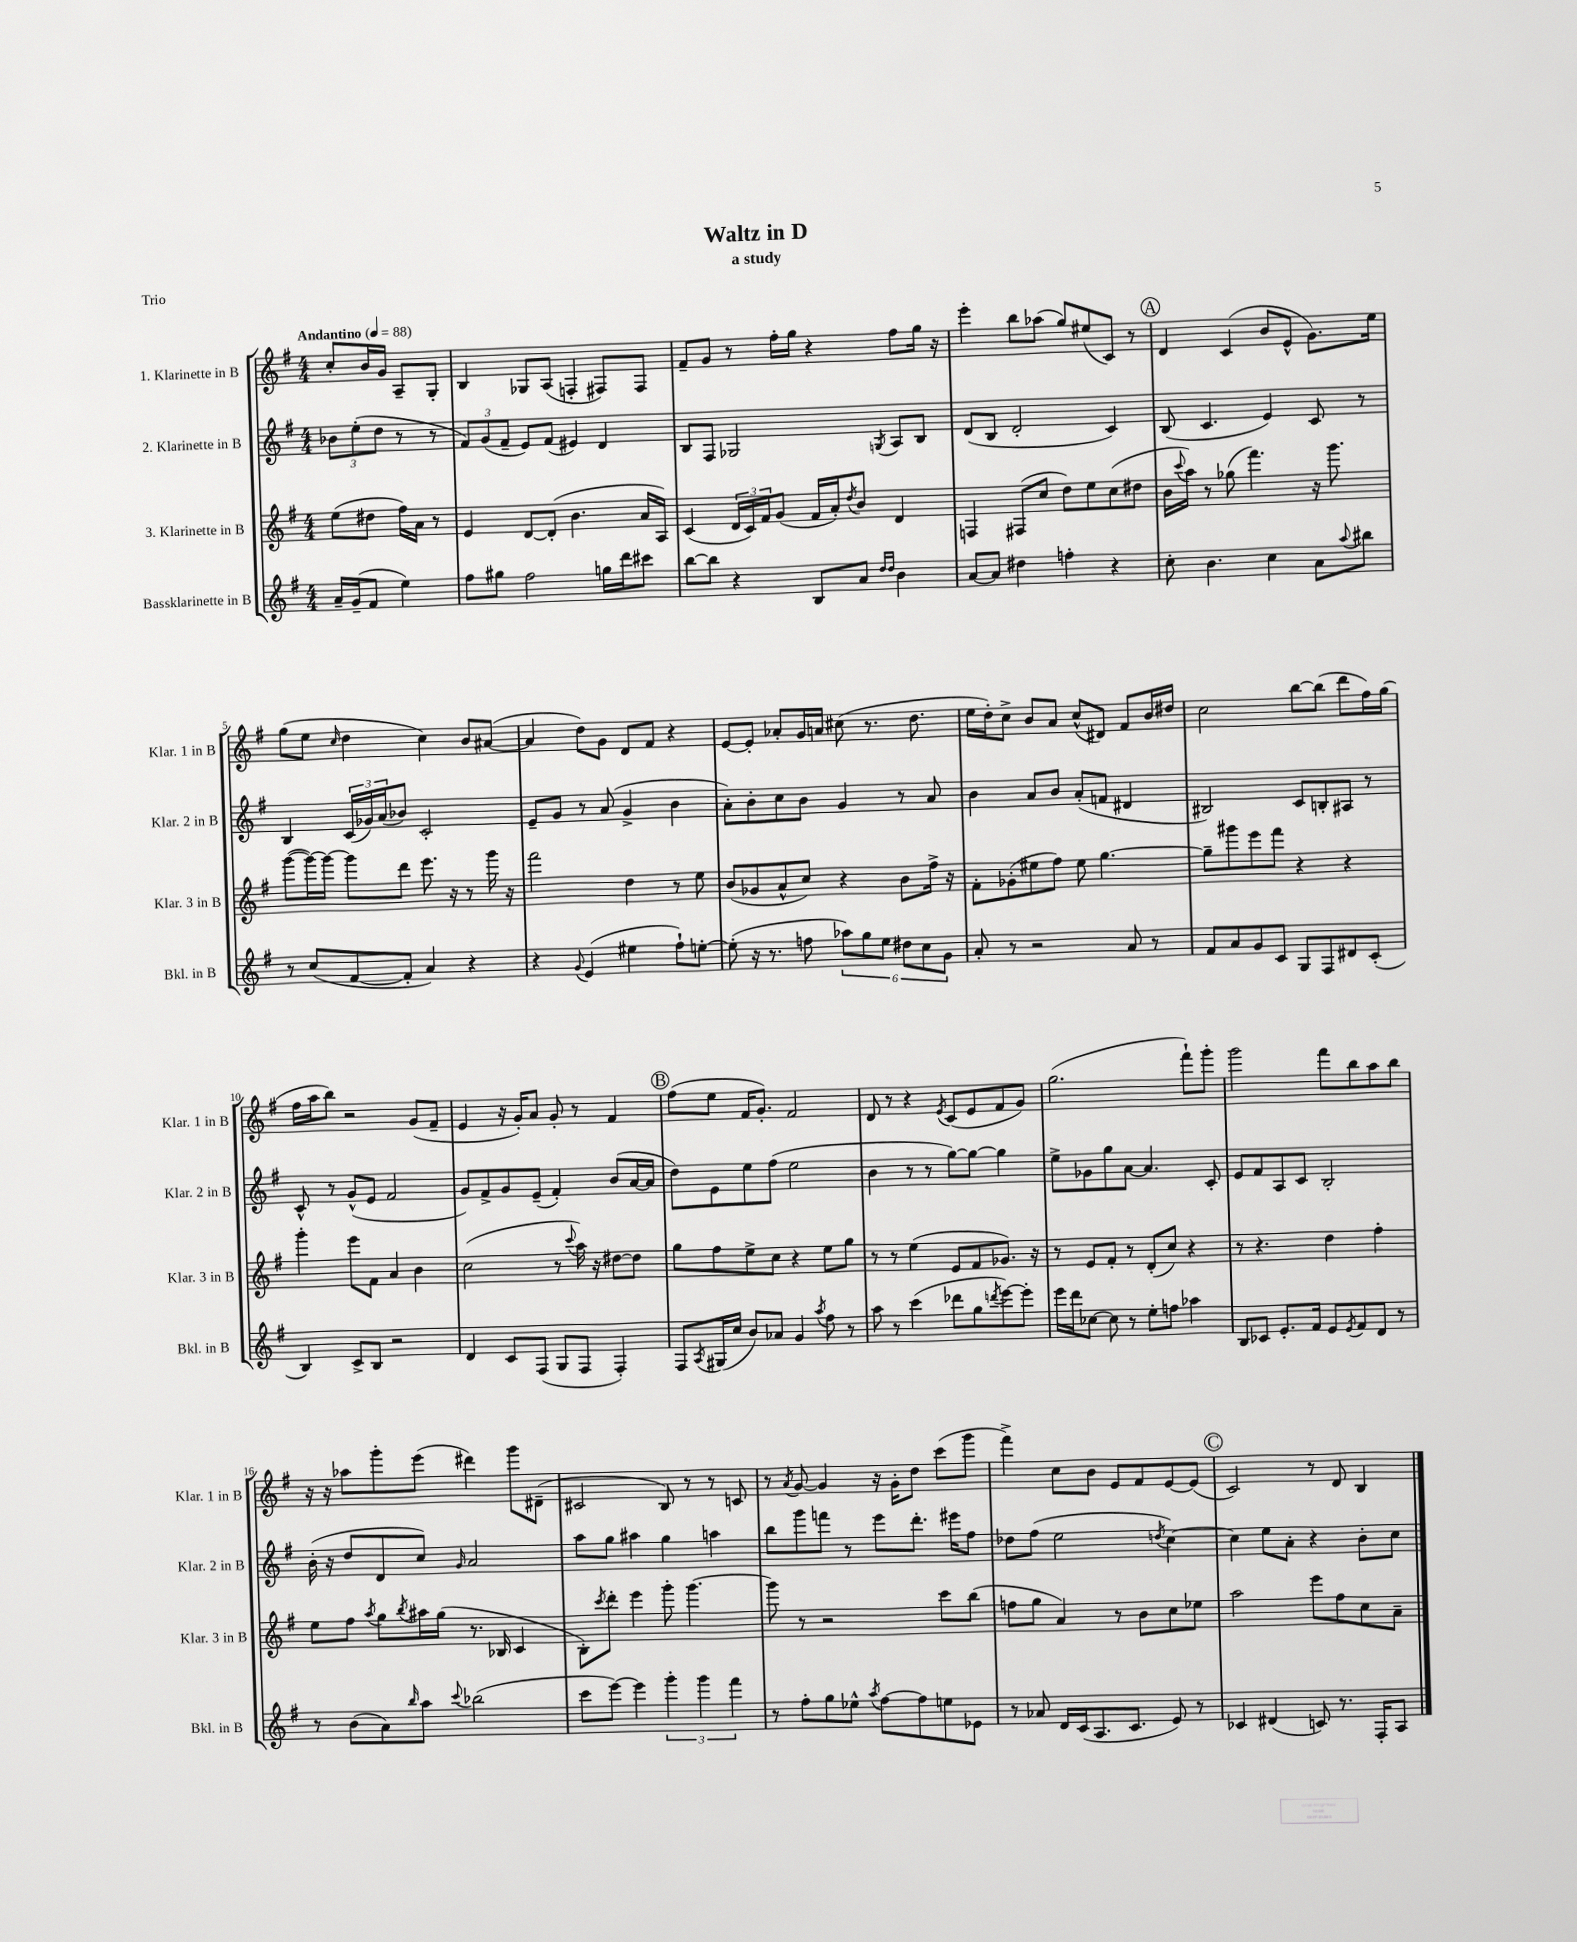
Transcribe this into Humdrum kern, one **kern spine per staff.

**kern	**kern	**kern	**kern
*part4	*part3	*part2	*part1
*staff4	*staff3	*staff2	*staff1
*I"Bassklarinette in B	*I"3. Klarinette in B	*I"2. Klarinette in B	*I"1. Klarinette in B
*I'Bkl. in B	*I'Klar. 3 in B	*I'Klar. 2 in B	*I'Klar. 1 in B
*clefG2	*clefG2	*clefG2	*clefG2
*k[f#]	*k[f#]	*k[f#]	*k[f#]
*M4/4	*M4/4	*M4/4	*M4/4
*MM88	*MM88	*MM88	*MM88
=	=	=	=
!	!	!	!LO:TX:a:B:t=Andantino
16a~/LL	(8ee\L	12b-X\L	8cc'/L
(16g~/J	.	.	.
.	.	(12ee'\	.
8f#/J	8dd#X\J	.	16b/L
.	.	12dd\J	.
.	.	.	16g/JJ
4ee\)	16ff#\LL)	8r	8A~/L
.	16a\JJ	.	.
.	8r	8r	8G'/J
=1	=1	=1	=1
8ff#\L	4e/	12f#/L)	4B/
.	.	(12g/	.
8gg#X\J	.	.	.
.	.	12f#~/J	.
2ff#\	[8d/L	8e/L)	8G-X/L
.	(8d'/J]	(8f#/J	(8A/J
.	4.b\	4e#X/)	4Fn'/
16ggn\LL	.	4d/	8F#X/L)
16ddd\J	.	.	.
8ccc#X\J	16a/LL	.	8F#/J
.	16A/JJ)	.	.
=2	=2	=2	=2
[8bb\L	(4c/	8B/L	8f#~/L
8bb\J]	.	8F#/J	8g/J
4r	24d/LL	2G-X/	8r
.	24c/)	.	.
.	24f#/J	.	.
.	(8g/J	.	16ff#'\LL
.	.	.	16gg\JJ
8B/L	16f#/LL	.	4r
.	16a'/J)	.	.
.	8qdd/	.	.
8a/J	8b/J	.	.
16qqdd/LL	.	.	.
16qqdd/JJ	.	8qGn/	.
4b\	4d/	8A/L	8ff#\L
.	.	8B/J	16gg\Jk
.	.	.	16r
=3	=3	=3	=3
[8a/L	4Fn/	(8d/L	4eee'\
8a/J]	.	8B/J	.
4dd#X\	(8F#X/L	2d'/	8bb\L
.	8cc/J	.	(8aa-X\J
4ffn'\	8dd\L)	.	8gg/L)
.	8ee\	.	(8ee#X/
4r	(8cc\	4c/)	8c/J)
.	8dd#X\J	.	8r
!!LO:REH:place=s1:t=A
=4	=4	=4	=4
8cc'\	16b\LL	(8B/	4d/
.	8qqccc/	.	.
.	16aa\JJ)	.	.
4.b\	8r	4.c/	.
.	(8gg-X\	.	(4c/
.	4.fff#\)	.	.
4cc\	.	4e/)	8b/L
.	.	.	8e^^/J
8a\L	16r	8c/	8.g\L)
.	8.ggg\	.	.
8qqaa/	.	.	.
8bb#X\J	.	8r	.
.	.	.	16ee\Jk
!!LO:LB:g=z
=5	=5	=5	=5
8r	([8ggg\L	4B/	(8gg\L
(8cc/L	16ggg\L_)	.	8ee\J
.	16ggg\JJ_	.	.
.	.	.	16qqcc/
[8f#/	8ggg\L]	(24c/LL	4dd\
.	.	24g-X/)	.
.	.	(24a/J	.
8f#'/J]	8ddd\J	8b-X/J)	.
4a/)	8.eee\	2c'/	4cc\)
.	16r	.	.
4r	8r	.	8b/L
.	16ggg\	.	([8a#X/J
.	16r	.	.
=6	=6	=6	=6
4r	2fff#\	8e~/L	4a#/]
.	.	8g/J	.
8qqg/	.	.	.
(4e/	.	8r	8dd\L)
.	.	(8a/	8g\J
4ee#X\	4dd\	4g^/	8d/L
.	.	.	8f#/J
8ff#`\L)	8r	4b\	4r
[8een'\J	8ee\	.	.
=7	=7	=7	=7
(8ee'\]	(8b/L	8a'\L)	[8e/L
16r	8g-X/	8b'\	8e'/J]
8.r	.	.	.
.	8a^^/	8cc\	8a-X'/L
8ffn\	8cc/J)	8b\J	16g/L
.	.	.	16an/JJ
12aa-X\L)	4r	4g/	(8cc#X\
12gg\	.	.	.
.	.	.	8.r
12ee\J	.	.	.
12dd#X\L	8b\L	8r	.
.	.	.	8.dd\
12cc\	.	.	.
.	16ff#^\Jk	8a/	.
12g\J	.	.	.
.	16r	.	.
=8	=8	=8	=8
8a'/	8f#'\L	4b\	16ee\LL
.	.	.	16dd'\J)
8r	(8g-X'\	.	8cc^\J
2r	8ee#X\	8a/L	8b/L
.	8ff#\J)	8b/J	8a/J
.	8ee#\	(8a'/L	(8cc^^/L
.	[4.gg\	8fn/J	8d#X/J)
8a/	.	4d#X/	8f#/L
8r	.	.	16b/L
.	.	.	16dd#X/JJ
=9	=9	=9	=9
8f#/L	8gg~\L]	2B#X/)	2cc\
8a/	8ggg#X\	.	.
8g/	8eee\	.	.
8c/J	8fff#\J	.	.
8G/L	4r	8c/L	[8bb\L
8F#/	.	8Bn'/	(8bb\J]
8d#X/	4r	8A#X/J	8ddd\L
(8c'/J	.	8r	16ff#\L)
.	.	.	(16gg\JJ
!!LO:LB:g=z
=10	=10	=10	=10
4B/)	4ggg'\	8c^^/	16ff#\LL
.	.	.	16aa\J
.	.	8r	8bb\J)
8c^/L	8eee\L	(8g^^/L	2r
8B/J	8f#\J	8e/J	.
2r	4a/	2f#/	.
.	4b\	.	(8g/L
.	.	.	8f#~/J
=11	=11	=11	=11
4d/	(2cc\	8g/L)	4e/
.	.	8f#^/	.
8c/L	.	8g/	16r
.	.	.	16g'/KL)
(8F#/J	.	(8e~/J	8a/J
8G/L	8r	4f#'/)	8g'/
.	8qqccc/	.	.
8F#/J	16aa\)	.	8r
.	16r	.	.
4F#'/)	[8dd#X\L	(8b/L	4f#/
.	8dd#\J]	[16a/L	.
.	.	16a/JJ]	.
!!LO:REH:place=s1:t=B
=12	=12	=12	=12
8F#/L	8gg\L	8dd\L)	(8ff#\L
8qA/	.	.	.
(16G#X/L	8ff#\	8e\	8ee\J
16cc/JJ	.	.	.
8b/L)	8ee^\	8ee\	16f#/KL
.	.	.	8.g'/J)
8a-X/J	8cc\J	(8ff#\J	.
4g/	4r	2ee\	2f#/
8qaa/	.	.	.
8ff#\	8ee\L	.	.
8r	8gg\J	.	.
=13	=13	=13	=13
8aa\	8r	4b\	8d/
8r	8r	.	8r
(4ccc\	(4ee\	8r	4r
.	.	8r	.
.	.	.	8qe/
8ddd-X\L	8e/L	[8gg\L)	(8c/L
8gg\	8f#/	8gg\J_	8e/
8qdddn/	.	.	.
[8eee\)	8.g-X/J)	4gg\]	8f#/
8eee'\J]	.	.	8g/J)
.	16r	.	.
=14	=14	=14	=14
16eee\LL	8r	8ee^\L	(2.gg\
16ddd\J	.	.	.
[8cc-X\J	8e/L	8g-X\	.
8cc-\]	8f#'/J	8gg\	.
8r	8r	[8a\J	.
8ee'\L	(8d'/L	4.a/]	.
8ffn\J	8cc/J)	.	.
4aa-X\	4r	.	8fff#`\L)
.	.	8c'/	8ggg'\J
=15	=15	=15	=15
8B/L	8r	8e/L	2ggg\
8c-X/J	4.r	8f#/	.
8.e'/L	.	8A/	.
.	.	8c/J	.
16f#/Jk	.	.	.
8e/L	4dd\	2B'/	8fff#\L
8qe/	.	.	.
8f#/	.	.	8bb\
8d/J	4ff#'\	.	8aa\
8r	.	.	8bb\J
!!LO:LB:g=z
=16	=16	=16	=16
8r	8ee\L	(16b'\	16r
.	.	16r	16r
(8b\L	8ff#\J	8dd/L	8aa-X\L
.	8qaa/	.	.
8a\)	8gg\L	8d/	8ggg'\
16qqbb/	8qbb/	.	.
8aa\J	16aa#X\L	8cc/J)	(8eee\J
.	(16gg\JJ	.	.
8qqccc/	.	16qqg/	.
(2bb-X\	8.r	2a/	4ddd#X\)
.	16B-X/	.	.
.	4c/	.	8ggg\L
.	.	.	(8d#X~\J
=17	=17	=17	=17
8ccc\L	8B'\L)	8aa\L	2c#X/
.	8qccc/	.	.
[8eee\J)	8ddd'\J	8gg\J	.
4eee\]	4eee\	4aa#X\	.
6ggg'\	8ggg'\	4gg\	8B/)
.	[4.ggg\	.	8r
6ggg\	.	.	.
.	.	4aan\	8r
6fff#\	.	.	.
.	.	.	8cn/
=18	=18	=18	=18
8r	8ggg\]	8bb\L	8r
.	.	.	8qa/
8ff#'\L	8r	8ggg\	[8g/
8gg\	2r	8fffn\J	4g/]
8ee-X^^\J	.	8r	.
8qaa/	.	.	.
[8ff#\L	.	8eee\L	16r
.	.	.	16g'\KL
8ff#\]	.	8.ddd'\J	8dd\J
8een\	8ccc\L	.	(8ccc\L
.	.	16eee#X\KL	.
8e-X\J	(8bb\J	8ff#\J	8ggg\J
=19	=19	=19	=19
8r	8ffn\L	8dd-X\L	4fff#^\)
8a-X/	8gg\J	(8ff#\J	.
16d/LL	4a/)	2ee\	8cc\L
(16c/J	.	.	.
8.A/	.	.	8b\J
.	8r	.	8e/L
8.c/J	.	.	.
.	8b\L	.	8f#/
.	.	8qddn/	.
8e/)	8cc\	[4cc\)	[8e/
8r	8ee-X\J	.	(8e/J]
!!LO:REH:place=s1:t=C
=20	=20	=20	=20
4c-X/	2aa\	4cc\]	2c/)
(4d#X/	.	8ee\L	.
.	.	8a'\J	.
8cn/)	8eee\L	4r	8r
8.r	8ff#\	.	8d/
.	8cc\	8b'\L	4B/
16F#'/KL	.	.	.
8A/J	8a~\J	8cc\J	.
==	==	==	==
*-	*-	*-	*-
